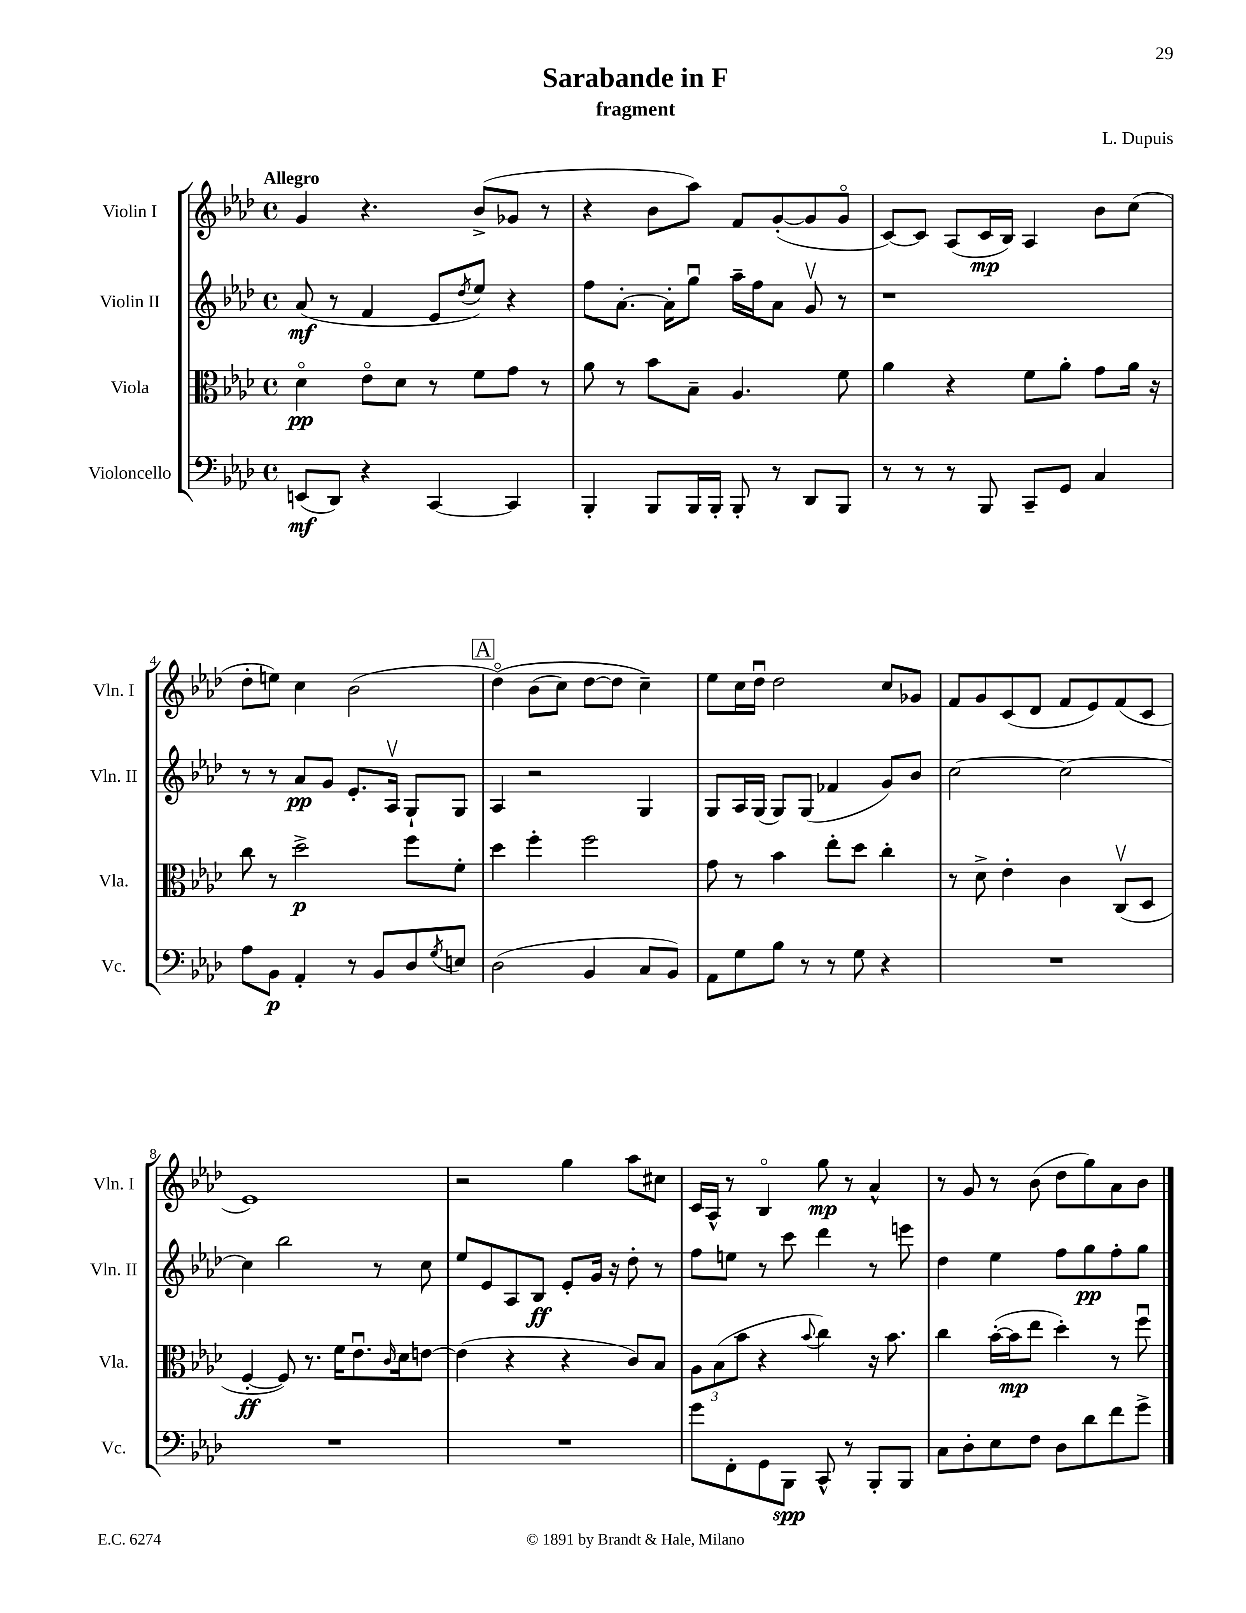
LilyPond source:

\header { title = "Sarabande in F" composer = "L. Dupuis" subtitle = "fragment" }
<<
\new StaffGroup <<
\new Staff = "s0" \with { instrumentName = "Violin I" shortInstrumentName = "Vln. I" } {
    \clef treble \key aes \major \defaultTimeSignature \time 4/4 \tempo "Allegro"
    g'4 r4. bes'8->( ges'8 r8 |
    r4 bes'8 aes''8) f'8 g'8~-.( g'8 g'8\flageolet |
    c'8~) c'8 aes8( c'16\mp bes16) aes4 bes'8 c''8( |
    des''8-. e''8) c''4 bes'2( |
    \mark \markup { \box "A" } des''4\flageolet)\( bes'8( c''8) des''8~ des''8 c''4--\) |
    ees''8 c''16 des''16\downbow des''2 c''8 ges'8 |
    f'8 g'8 c'8( des'8 f'8 ees'8) f'8( c'8 |
    ees'1) |
    r2 g''4 aes''8 cis''8 |
    c'16 aes16-^ r8 bes4\flageolet g''8\mp r8 aes'4-^ |
    r8 g'8 r8 bes'8( des''8 g''8) aes'8 bes'8 \bar "|." |
}
\new Staff = "s1" \with { instrumentName = "Violin II" shortInstrumentName = "Vln. II" } {
    \clef treble \key aes \major \defaultTimeSignature \time 4/4
    aes'8\mf( r8 f'4 ees'8 \acciaccatura { des''8 } ees''8) r4 |
    f''8 aes'8.~-. aes'16-. g''8\downbow aes''16-- f''16 aes'8 g'8\upbow r8 |
    r1 |
    r8 r8 aes'8\pp g'8 ees'8.-. aes16\upbow g8-! g8 |
    \mark \markup { \box "A" } aes4 r2 g4 |
    g8 aes16 g16( g8) g8( fes'4 g'8) bes'8 |
    c''2~ c''2~ |
    c''4 bes''2 r8 c''8 |
    ees''8 ees'8 aes8 bes8\ff ees'8-. g'16 r16 des''8-. r8 |
    f''8 e''8 r8 c'''8 des'''4 r8 e'''8 |
    des''4 ees''4 f''8 g''8\pp f''8-. g''8 \bar "|." |
}
\new Staff = "s2" \with { instrumentName = "Viola" shortInstrumentName = "Vla." } {
    \clef alto \key aes \major \defaultTimeSignature \time 4/4
    des'4\flageolet\pp ees'8\flageolet des'8 r8 f'8 g'8 r8 |
    aes'8 r8 bes'8 bes8-- aes4. f'8 |
    aes'4 r4 f'8 aes'8-. g'8 aes'16 r16 |
    c''8 r8 des''2->\p f''8 f'8-. |
    \mark \markup { \box "A" } des''4 f''4-. f''2 |
    g'8 r8 bes'4 ees''8-. des''8 c''4-. |
    r8 des'8-> ees'4-. c'4 c8\upbow( des8 |
    f4~-.\ff f8) r8. f'16 ees'8.\downbow \grace { c'16 } des'16 e'8~ |
    e'4( r4 r4 c'8) bes8 |
    \tuplet 3/2 { aes8 bes8( bes'8 } r4 \appoggiatura { bes'8 } c''4) r16 bes'8. |
    c''4 bes'16~-.( bes'16\mp ees''8 des''4-.) r8 f''8\downbow \bar "|." |
}
\new Staff = "s3" \with { instrumentName = "Violoncello" shortInstrumentName = "Vc." } {
    \clef bass \key aes \major \defaultTimeSignature \time 4/4
    e,8\mf( des,8) r4 c,4~ c,4 |
    bes,,4-. bes,,8 bes,,16 bes,,16-. bes,,8-. r8 des,8 bes,,8 |
    r8 r8 r8 bes,,8 c,8-- g,8 c4 |
    aes8 bes,8\p aes,4-. r8 bes,8 des8 \acciaccatura { g8 } e8 |
    \mark \markup { \box "A" } des2( bes,4 c8 bes,8) |
    aes,8 g8 bes8 r8 r8 g8 r4 |
    R1 |
    R1 |
    R1 |
    g'8 f,8-. g,8 bes,,8\spp c,8-^ r8 bes,,8-. bes,,8 |
    c8 des8-. ees8 f8 des8 des'8 f'8 g'8-> \bar "|." |
}
>>
>>
